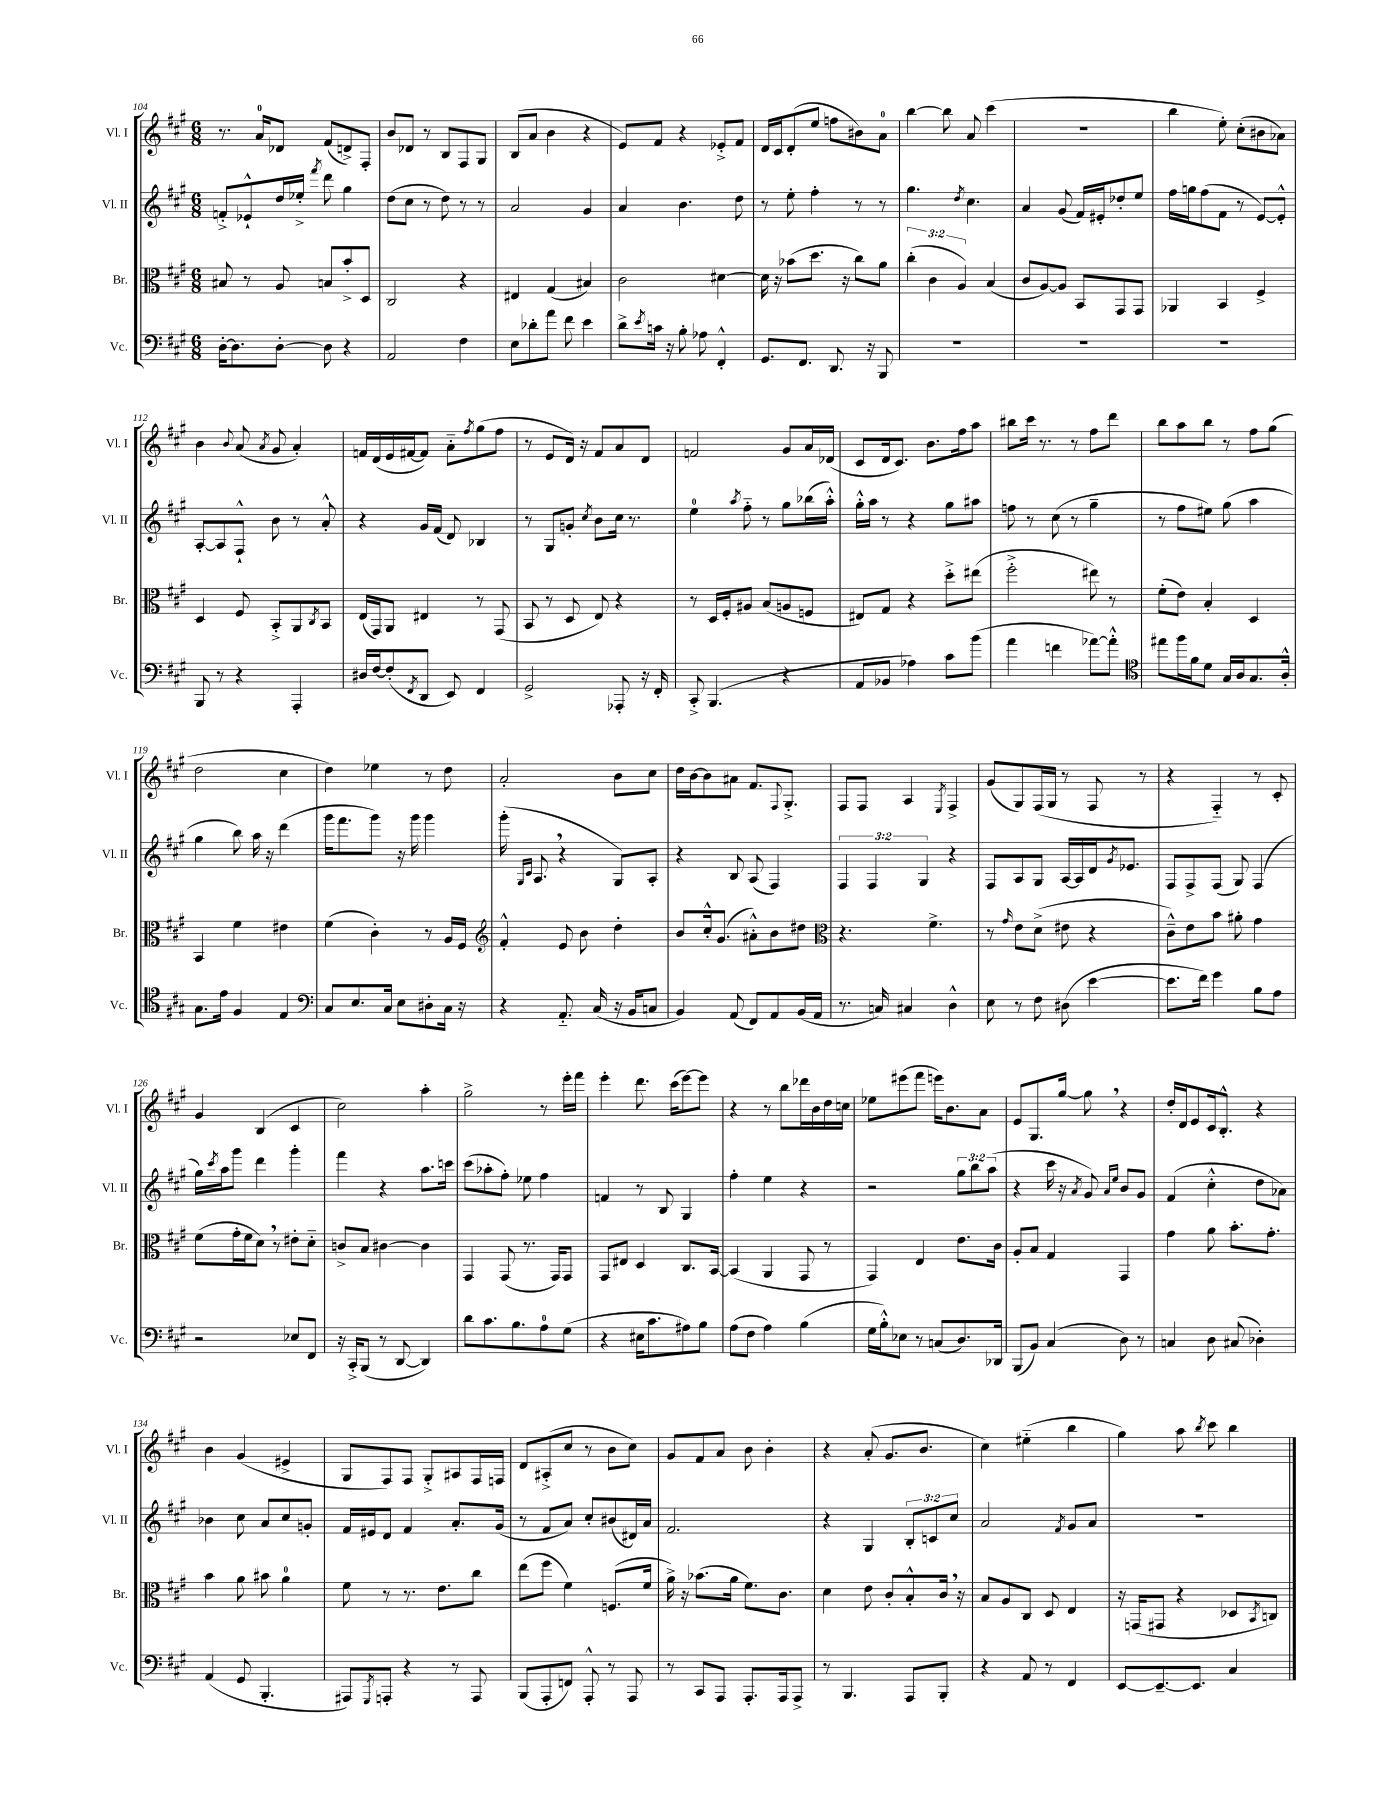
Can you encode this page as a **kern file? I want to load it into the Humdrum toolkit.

**kern	**kern	**kern	**kern
*staff4	*staff3	*staff2	*staff1
*clefF4	*clefC3	*clefG2	*clefG2
*k[f#c#g#]	*k[f#c#g#]	*k[f#c#g#]	*k[f#c#g#]
*M6/8	*M6/8	*M6/8	*M6/8
[16D'	8B#	8f'^	8.r
8.D]	.	.	.
.	8r	8e-`^^	.
.	.	.	16a
[8D'	8A	16dd	8d-
.	.	16ee-'^	.
.	.	8qfff#	.
8D]	8B	8ddd	(8f#
4r	8b'^	4gg#	8d^)
.	8D	.	8F#'
=	=	=	=
2AA	2C#	(8dd	8b
.	.	8cc#	8d-
.	.	8r	8r
.	.	8dd)	8B
4F#	4r	8r	8F#
.	.	8r	8G#
=	=	=	=
8E	4E#	2a	(8B
8d-'	.	.	8a
8a	(4G#	.	4b
8f#	.	.	.
4e	4B#)	4g#	4r
=	=	=	=
8d^	2c#	4a	8e)
8qe	.	.	.
16c	.	.	8f#
16r	.	.	.
8B'	.	4.b	4r
8A-	.	.	.
4FF#'^^	[4d#	.	8e-'^
.	.	8dd	8f#
=	=	=	=
8.GG#	16d#]	8r	16d
.	16r	.	16c#
.	(8b-	8ee'	(8d'
8.FF#	.	.	.
.	8.dd	4ff#'	8ee
8.DD	.	.	8ff
.	16r	.	.
.	8cc#)	8r	8b#)
16r	.	.	.
8BBB	8a	8r	8a
=	=	=	=
2.r	(6cc#'	4.gg#	[4bb
.	6c#	.	.
.	.	.	8bb]
.	6A)	.	.
.	.	8qdd	.
.	.	4.cc#	8a
.	(4B	.	(4ccc#
=	=	=	=
2.r	8c#	4a	2.r
.	[8A)	.	.
.	8A]	(8g#	.
.	8BB	16f#)	.
.	.	16e#'	.
.	8GG#	8dd-'	.
.	8GG#	8ee	.
=	=	=	=
2.r	4AA-	16ff#	4bb
.	.	16gg	.
.	.	(8ff#	.
.	4BB	8f#	8ee')
.	.	8r	(8cc#'
.	4F#^	[8e)	8b#
.	.	8e'^^]	8a-)
=	=	=	=
8BBB	4D	[8A'	4b
8r	.	8A]	.
.	.	.	8qqb
4r	8F#	8F#`^^	(8a
.	.	.	8qa
.	8BB'^	8b	8g#
4AAA'	8AA	8r	4a')
.	8qC#	.	.
.	8BB	8a'^^	.
=	=	=	=
16D#	(16E	4r	16f
[16F#	16GG#)	.	(16d
(8F#']	8AA	.	16e
.	.	.	[16f#
8qFF#	.	.	.
8DD	4E#	16g#	8f#])
.	.	(16f#	.
8EE)	.	8d)	8a'~
.	.	.	8qff#
4FF#	8r	4B-	(8gg#
.	(8GG#	.	8ff#
=	=	=	=
2GG#^	8BB	8r	8r
.	8r	8G#	8e
.	8D	8g'	16d)
.	.	.	16r
.	.	8qcc#	.
.	8E)	8b	8f#
8AAA-'	4r	16cc#	8a
.	.	8.r	.
16r	.	.	8d
16FF#'	.	.	.
=	=	=	=
8CC#'^	8r	4ee	2f
(4.BBB	16D	.	.
.	16F#'	.	.
.	.	8qaa	.
.	8A#	8ff#'~	.
.	(8B	8r	.
4r	8A	8gg#	8g#
.	8F	(16bb-	16a
.	.	16aa'^^)	(16d-
=	=	=	=
8AA	8E#)	16gg#'^^	8c#
.	.	16aa	.
8BB-	8G#	8r	16d
.	.	.	8.c#)
4A-)	4r	4r	.
.	.	.	8.b
8c#	8dd'^	8gg#	.
.	.	.	16ff#
(8b	(8ee#	8aa#	8aa
=	=	=	=
4a	2ff#'^	8ff	8bb#
.	.	8r	16ccc#
.	.	.	8.r
4f	.	(8cc#	.
.	.	8r	8r
[8a-)	8ee#)	4gg#~	8ff#
8a-'^^]	8r	.	8ddd
=	=	=	=
*clefC4	*	*	*
8ee#	(8f#'	8r	8bb
16ff#	8e)	8ff#	8aa
16f#	.	.	.
8d	4B'	8ee#)	8bb
16G#	.	(8gg#	8r
16A	.	.	.
8.G#	4D	4aa	8ff#
.	.	.	(8gg#
16A'^^	.	.	.
=	=	=	=
8.G#	4BB	4gg#	2dd
16e	.	.	.
4F#	4f#	8bb)	.
.	.	16aa	.
.	.	16r	.
4E	4e#	(4ddd	4cc#
=	=	=	=
*clefF4	*	*	*
8C#	(4f#	16ggg#	4dd)
.	.	8.fff#	.
8.E	.	.	.
.	4c#')	8ggg#)	4ee-
16C#	.	.	.
8E	.	16r	.
.	.	16ggg#	.
8D#'	8r	4ggg#	8r
16C#	16A	.	8dd
16r	16F#	.	.
=	=	=	=
*	*clefG2	*	*
4r	4f#'^^	(16ggg#'	2a'
.	.	16qqG#	.
.	.	16qqc#	.
.	.	8.A	.
8.AA'~	8e	4r	.
.	8b	.	.
(16C#	.	.	.
16r	4dd'	8G#)	8b
16BB	.	.	.
8C	.	8A'	8cc#
=	=	=	=
4BB)	8b	4r	16dd
.	.	.	[16b
.	16cc#'^^	.	8b]
.	(8.g#	.	.
(8AA	.	8B	8a#
8FF#)	8a#'^^)	(8A	8.f#
8AA	8b	4F#)	.
.	.	.	8qqF#
.	.	.	8.G#'^
(16BB	8dd#	.	.
16AA	.	.	.
=	=	=	=
*	*clefC3	*	*
8.r	4.r	6F#	8F#
.	.	.	8F#
.	.	6F#	.
16C)	.	.	.
4C#	.	.	4A
.	.	6G#	.
.	4.f#^	.	.
.	.	.	8qE
4D^^	.	4r	4F#^
=	=	=	=
8E	8r	8F#	(8g#
.	16qqg#	.	.
8r	8e	8A	8G#)
8F#	(8d^	8G#	(16F#
.	.	.	16G#
(8D#	8e#	[16A	8r
.	.	16A]	.
[4e	4r	16d	8F#
.	.	8qg#	.
.	.	8.e-	.
.	.	.	8r
=	=	=	=
8.e]	8c#~^^)	8F#	4r
.	8e	8F#^	.
16f#)	.	.	.
4g#	8b	(8F#	4F#'~)
.	8a#'	8G#)	.
8B	4g#	(4F#	8r
8A	.	.	8c#'
=	=	=	=
2r	(8f#	16gg#)	4g#
.	.	8qccc#	.
.	.	16aa	.
.	16g#'	8ggg#	.
.	16f#	.	.
.	8d)	4ddd	(4B
.	8r	.	.
8E-	8e#'	4ggg#'	4c#
8FF#	8d'~	.	.
=	=	=	=
16r	8c^	4fff#	2cc#)
16CC#'^	.	.	.
(8BBB	8B	.	.
8r	[4c#	4r	.
[8DD	.	.	.
4DD])	4c#]	8.aa	4aa'
.	.	16ccc	.
=	=	=	=
8d	4GG#	(8ccc#	2gg#^
8.c#	.	8aa-'	.
.	(8GG#	8ff#')	.
8.B	.	.	.
.	8.r	8ee-	.
8A	.	4ff#	8r
.	16GG#)	.	.
(8G#	8GG#	.	16eee'
.	.	.	16fff#
=	=	=	=
4r	8GG#	4f	4eee'
.	8E#	.	.
16E#	4D	8r	8.ddd
8.c#	.	.	.
.	.	8B	.
.	.	.	(16ccc#
8A#)	8.C#	4G#	[8eee)
8B	.	.	8eee]
.	[16BB	.	.
=	=	=	=
(8A	(4BB]	4ff#'	4r
8F#	.	.	.
4A)	4AA	4ee	8r
.	.	.	8bb
(4B	8GG#	4r	16ddd-
.	.	.	16b
.	8r	.	16dd
.	.	.	16cc
=	=	=	=
16G#	4GG#)	2r	8ee-
16B'^^)	.	.	.
8E-	.	.	(8eee#
8r	4E	.	8fff#
(8C	.	.	16eee)
.	.	.	8.b
8.D)	8.e	12gg#	.
.	.	12bb	.
.	.	.	8a
.	.	(12aa	.
16DD-	16c#	.	.
=	=	=	=
(8BBB	8A'	4r	8e
8BB)	8B	.	8.G#
(4C#	4G#	16ccc#	.
.	.	16r	[16gg#
.	.	8qa	.
.	.	8g#)	8gg#]
.	.	16qqa	.
.	.	16qqee	.
8D)	4GG#	8b	4r
8r	.	8g#	.
=	=	=	=
4C	4g#	(4f#	16dd'
.	.	.	16d
.	.	.	8e
8D	8a	4cc#'^^	16c#
.	.	.	8.B'^^
(8C#	8.b'	.	.
4D-')	.	8dd	4r
.	8.g#'	.	.
.	.	8a-)	.
=	=	=	=
(4AA	4b	4b-	4b
8GG#	8a	8cc#	(4g#
4.BBB'	8b#	8a	.
.	4a	8cc#	4e#^
.	.	8g'	.
=	=	=	=
8AAA#)	8f#	16f#	8G#
.	.	16e#	.
8qGGG#	.	.	.
8AAA'	8r	8d	8F#)
4r	8.r	4f#	8F#
.	.	.	8G#'^
.	8.e	.	.
8r	.	8.a'	8A#
8AAA	8cc#	.	16F#
.	.	(16g#	16F
=	=	=	=
(8BBB	(8ee	8r	8d
8AAA'	8ff#	8f#	(8A#'^
8FF)	4f#)	8a)	8cc#
8AAA'^^	.	8cc#'	8r
8r	(8.F	(8b#	8b
8AAA	.	16d#)	8cc#)
.	16f#	16a	.
=	=	=	=
8r	16a^)	2.f#	8g#
.	16r	.	.
8CC#	(8.b-	.	8f#
8AAA	.	.	8a
.	16a	.	.
8.AAA'	8.f#)	.	8b
.	.	.	4b'
16AAA	8.c#	.	.
8AAA^	.	.	.
=	=	=	=
8r	4d	4r	4r
4.BBB	.	.	.
.	8e	4G#	(8a'
.	8c#'	.	8.g#
8AAA	8B'^^	12B'	.
.	.	.	8.b
.	.	12c	.
8BBB'	16c#	.	.
.	.	12cc#	.
.	16r	.	.
=	=	=	=
4r	8B	2a	4cc#)
.	8A	.	.
8AA	8C#	.	(4ee#'~
8r	8D	.	.
.	.	8qf#	.
4FF#	4E	8g#	4bb
.	.	8a	.
=	=	=	=
[8EE	16r	2.r	4gg#)
.	(16GG	.	.
8.EE~_	8GG#	.	.
.	4r	.	8aa
8.EE]	.	.	.
.	.	.	8qbb
.	.	.	8ccc#
4C#	8D-	.	4bb
.	8qBB	.	.
.	8C)	.	.
==	==	==	==
*-	*-	*-	*-
